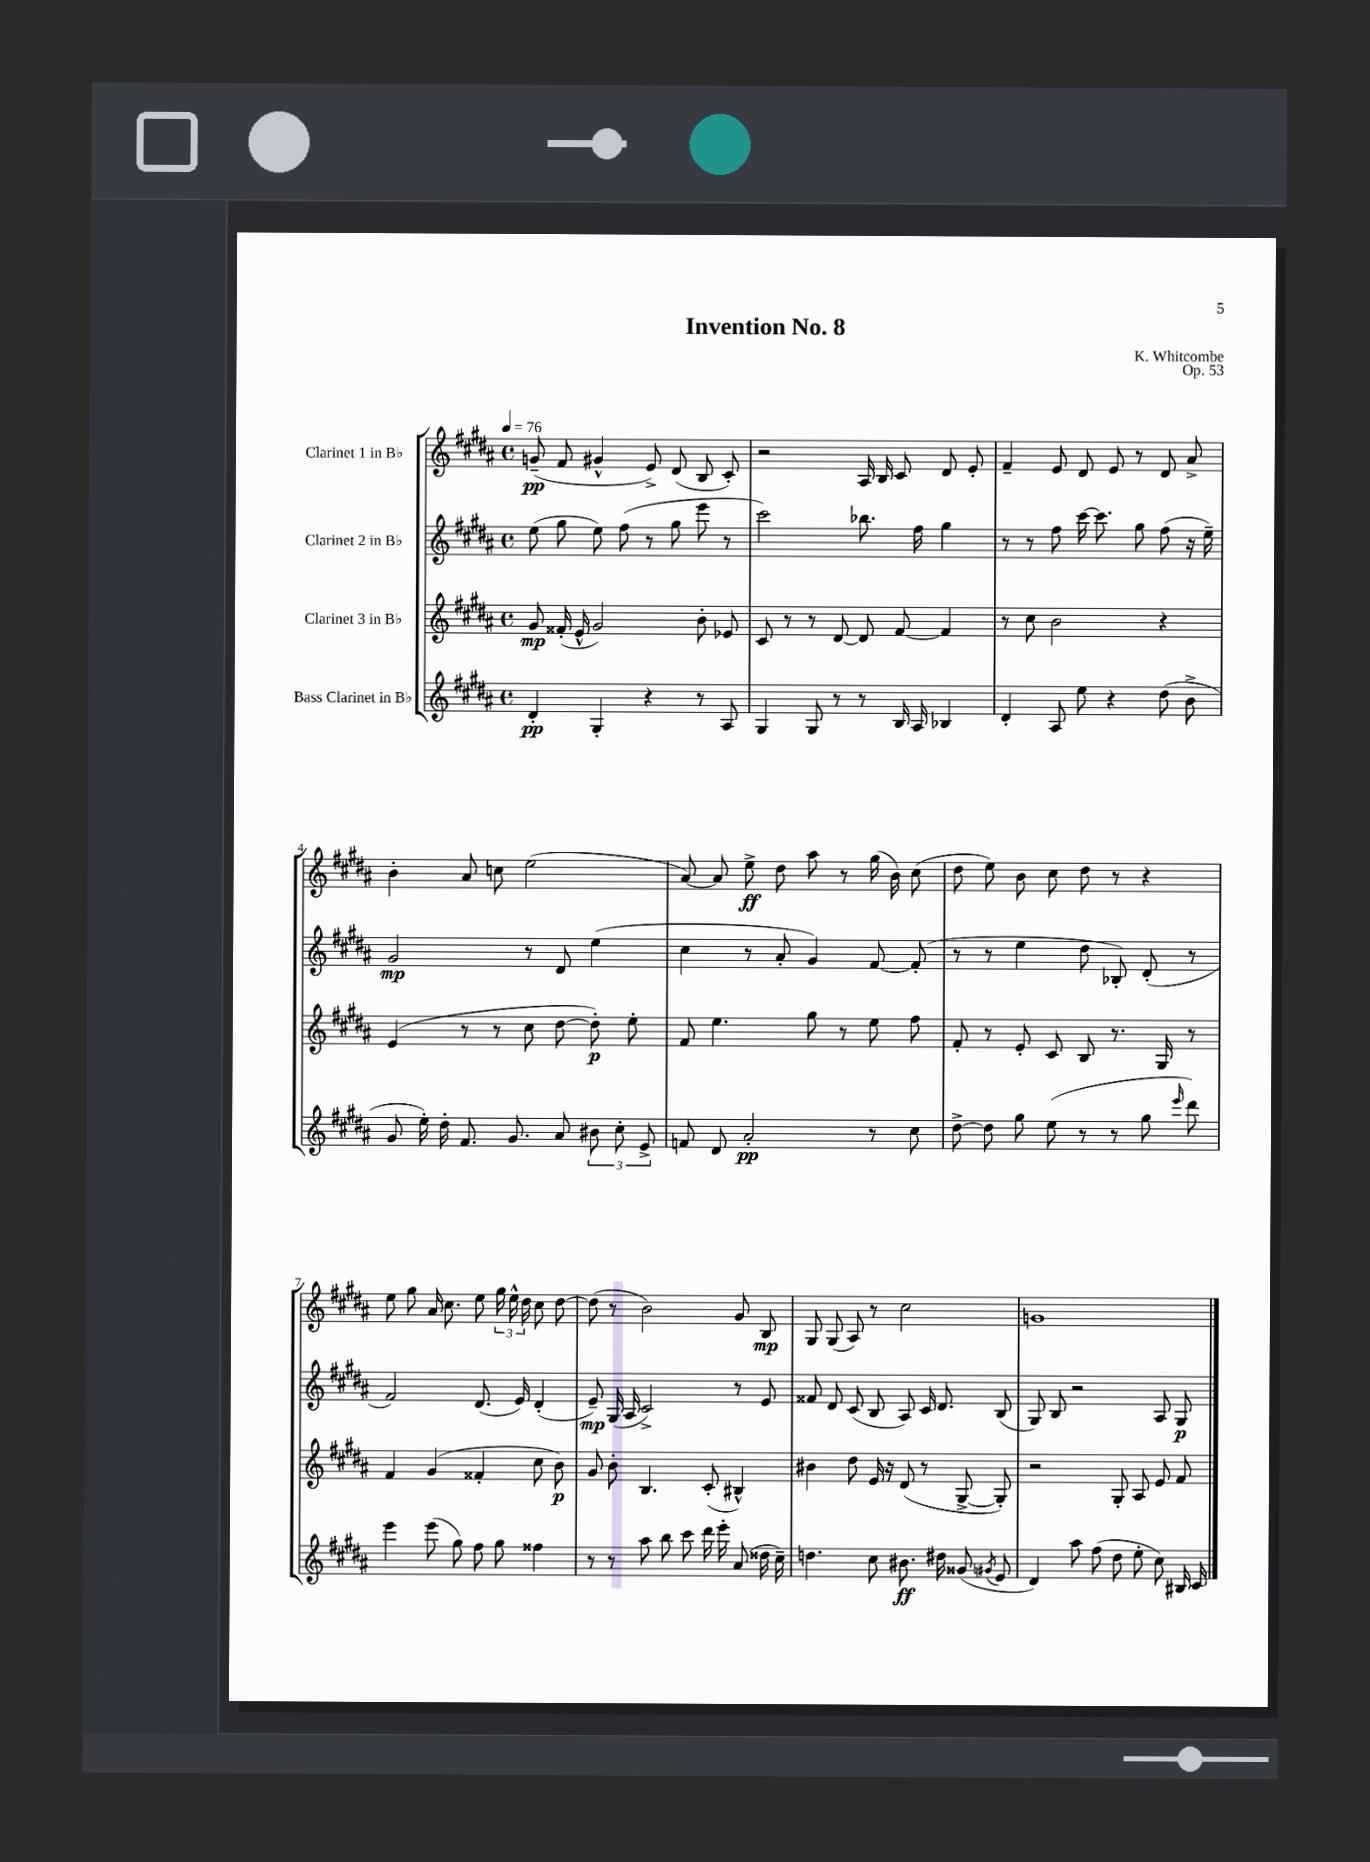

**kern	**kern	**kern	**kern
*staff4	*staff3	*staff2	*staff1
*clefG2	*clefG2	*clefG2	*clefG2
*k[f#c#g#d#a#]	*k[f#c#g#d#a#]	*k[f#c#g#d#a#]	*k[f#c#g#d#a#]
*M4/4	*M4/4	*M4/4	*M4/4
*met(c)	*met(c)	*met(c)	*met(c)
*MM76	*MM76	*MM76	*MM76
4d#'	8g#	(8ee	(8g~
.	(16f##'	8gg#	8f#
.	16e^^	.	.
4G#'	2g#)	8ee)	4g#^^
.	.	(8ff#	.
4r	.	8r	8e^)
.	.	8gg#	(8d#
8r	8b'	8eee	8B
8A#	8e-	8r	8c#')
=	=	=	=
4G#	8c#	2ccc#)	2r
.	8r	.	.
8G#	8r	.	.
8r	[8d#	.	.
8r	8d#]	8.bb-	16A#
.	.	.	16B
16B	[8f#	.	8c#
16A#	.	16ff#	.
4B-	4f#]	4gg#	8d#
.	.	.	8e'
=	=	=	=
4d#'	8r	8r	4f#~
.	8cc#	8r	.
8A#	2b	8ff#	8e
8ee	.	[16ccc#	8d#
.	.	8.ccc#]	.
4r	.	.	8e
.	.	8gg#	8r
(8dd#	4r	(8ff#	8d#
8b^	.	16r	8a#^
.	.	16ee~)	.
=	=	=	=
8g#	(4e	2g#	4b'
16ee')	.	.	.
16dd#'	.	.	.
8.f#	8r	.	8a#
.	8r	.	8cc
8.g#	.	.	.
.	8cc#	8r	(2ee
8a#	[8dd#	8d#	.
12b#	8dd#'])	(4ee	.
12cc#'	.	.	.
.	8ee'	.	.
12e^	.	.	.
=	=	=	=
8f	8f#	4cc#	[8a#)
8d#	4.ee	.	8a#]
2a#'	.	8r	8ee^
.	.	8a#'	8dd#
.	8gg#	4g#)	8aa#
.	8r	.	8r
8r	8ee	[8f#	(16gg#
.	.	.	16b)
8cc#	8ff#	(8f#']	(8cc#
=	=	=	=
[8dd#^	8f#'	8r	8dd#
8dd#]	8r	8r	8ee)
8gg#	8e'	4ee	8b
(8ee	8c#	.	8cc#
8r	8B	8dd#	8dd#
8r	8.r	8B-')	8r
8gg#	.	(8d#'	4r
.	16G#	.	.
16qqeee	.	.	.
8ddd#)	8r	8r	.
=	=	=	=
4eee	4f#	2f#)	8ee
.	.	.	8gg#
(8eee	(4g#	.	16a#
.	.	.	8.cc#
8gg#)	.	.	.
8ff#	4f##'	(8.d#	8ee
8gg#	.	.	24gg#
.	.	.	24ee^^
.	.	16e)	.
.	.	.	24dd#
4ff##	8cc#	(4d#'	8cc#
.	8b)	.	[8dd#
=	=	=	=
8r	8g#	8e~)	(8dd#]
8r	8b'	(16G#	8r
.	.	16A#	.
8aa#	4.B	2c#^)	2b)
8bb	.	.	.
8ccc#	.	.	.
16ddd#	(8c#'	.	.
16eee'	.	.	.
(8a#	4B#^^)	8r	8g#
16dd##	.	8e	8B
16cc#~)	.	.	.
=	=	=	=
4.dd	4b#	8f##	8G#
.	.	8d#	(8G#
.	8dd#	(8c#	8A#)
8cc#	16e	8B	8r
.	16r	.	.
8.b#	(8d#	8A#)	2cc#
.	8r	16c#	.
16dd#	.	8.d#	.
(8g##	[8G#^	.	.
8qg#	.	.	.
8e	8G#'])	(8B	.
=	=	=	=
4d#)	2r	8G#)	1g
.	.	8B	.
8aa#	.	2r	.
(8ff#	.	.	.
8dd#	8G#'	.	.
8ee'	8A#	.	.
8cc#)	8e	8A#	.
16B#	8f#	8G#	.
16c#	.	.	.
==	==	==	==
*-	*-	*-	*-
